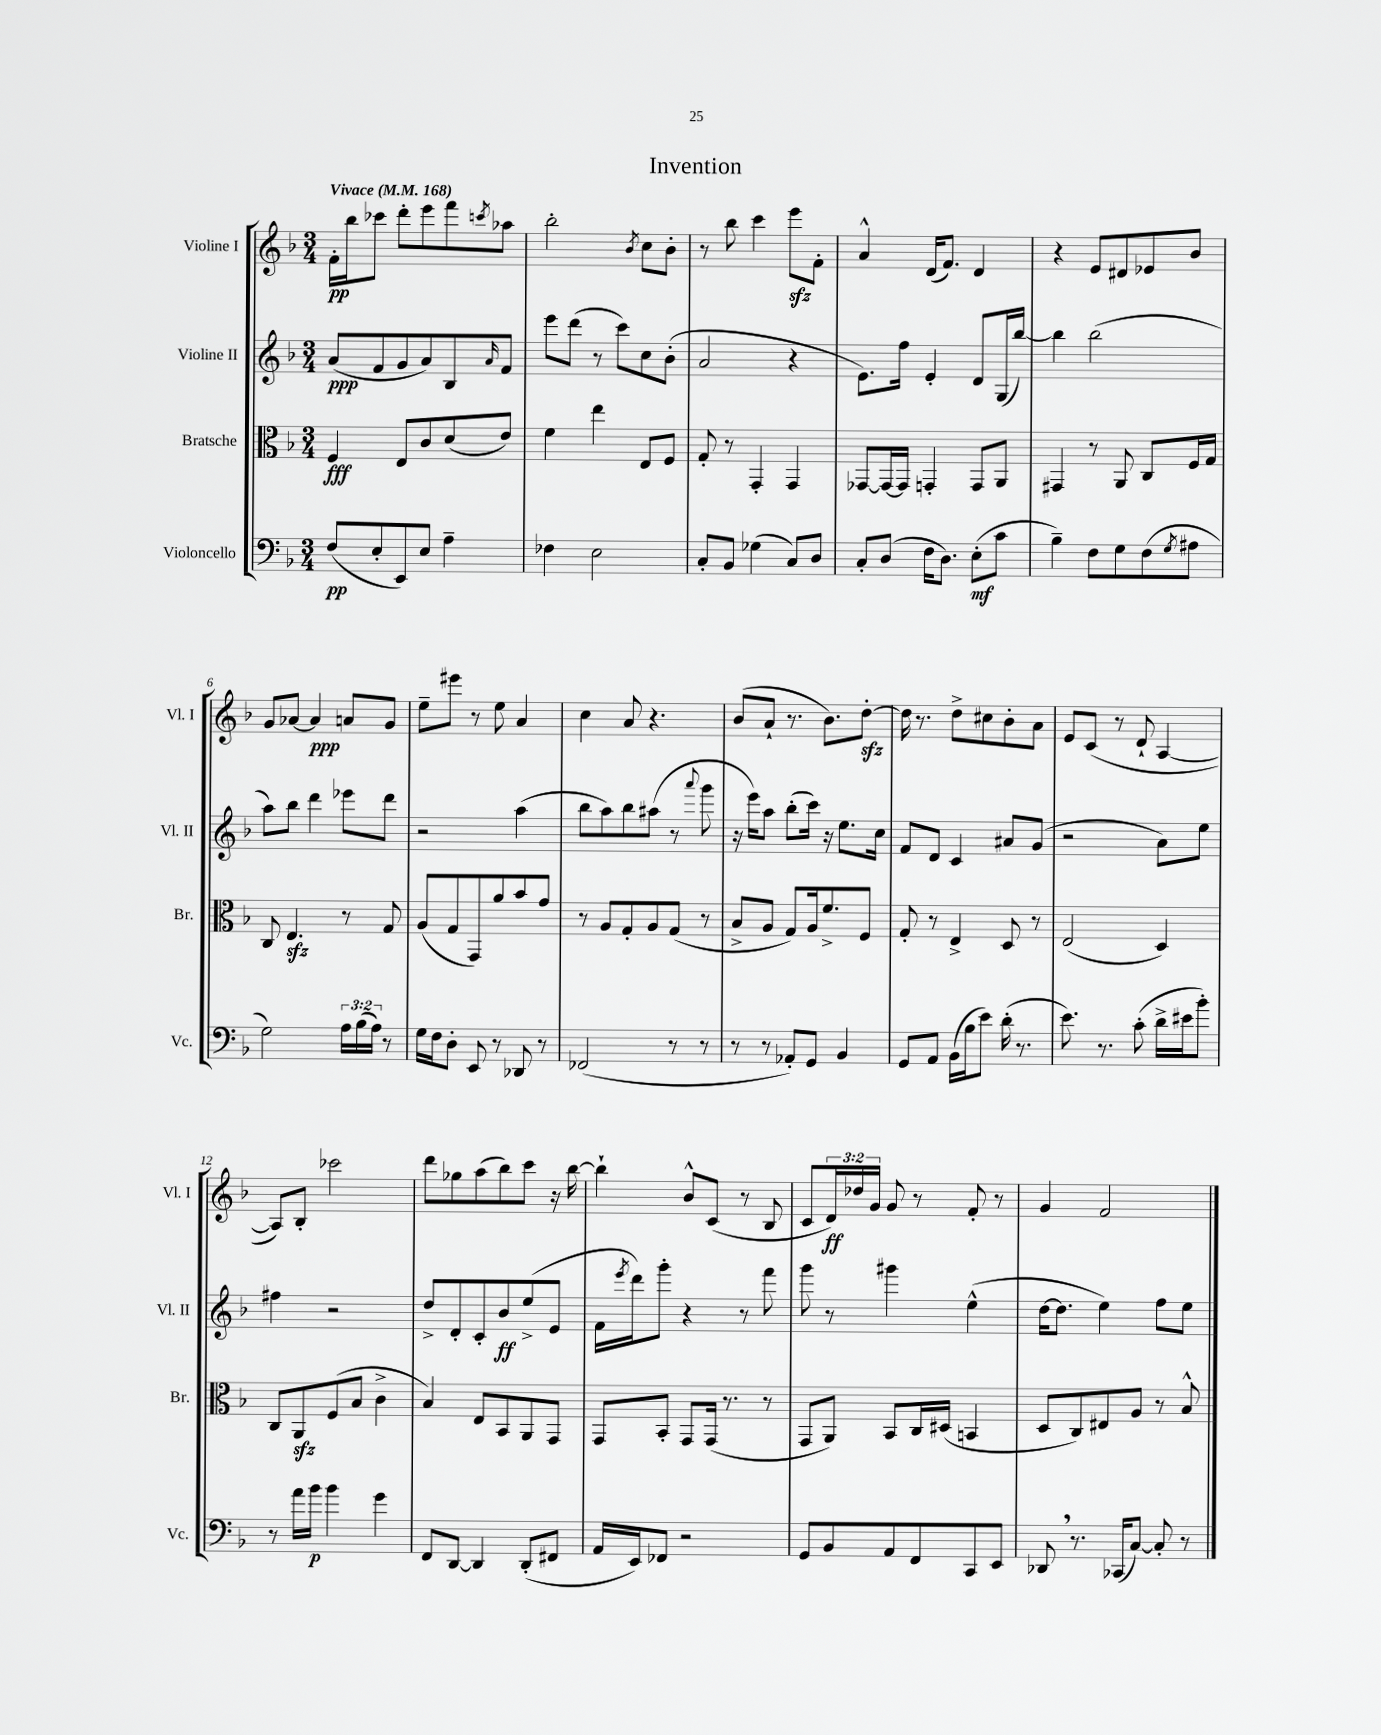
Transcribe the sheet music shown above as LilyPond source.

\header { title = "Invention" }
<<
\new StaffGroup <<
\new Staff = "s0" \with { instrumentName = "Violine I" shortInstrumentName = "Vl. I" } {
    \clef treble \key f \major \numericTimeSignature \time 3/4 \override Staff.TupletNumber.text = #tuplet-number::calc-fraction-text \tempo "Vivace" 4 = 168
    f'16-.\pp bes''16 ces'''8 d'''8-. e'''8 f'''8 \acciaccatura { c'''8 } aes''8 |
    bes''2-. \acciaccatura { bes'8 } c''8 bes'8-. |
    r8 bes''8 c'''4 e'''8\sfz f'8-. |
    a'4-^ d'16( f'8.) d'4 |
    r4 e'8 dis'8 ees'8 bes'8 |
    g'8 aes'8~ aes'4\ppp a'8 g'8 |
    e''8-- eis'''8 r8 e''8 a'4 |
    c''4 a'8 r4. |
    bes'8( a'8-! r8. bes'8.) d''8~-.\sfz |
    d''16 r8. d''8-> cis''8 bes'8-. a'8 |
    e'8 c'8( r8 d'8-! a4~ |
    a8) bes8-. ces'''2 |
    d'''8 ges''8 a''8( bes''8) c'''8 r16 bes''16~ |
    bes''4-! bes'8-^ c'8( r8 bes8 |
    c'8 \tuplet 3/2 { d'16\ff) des''16 g'16 } g'8 r8 f'8-. r8 |
    g'4 f'2 \bar "|." |
}
\new Staff = "s1" \with { instrumentName = "Violine II" shortInstrumentName = "Vl. II" } {
    \clef treble \key f \major \numericTimeSignature \time 3/4
    a'8\ppp( f'8 g'8 a'8) bes8 \grace { a'16 } f'8 |
    e'''8 d'''8( r8 c'''8) c''8 bes'8-.( |
    a'2 r4 |
    e'8.) f''16 e'4-. d'8 g16( bes''16~) |
    bes''4 bes''2( |
    a''8) bes''8 d'''4 ees'''8 d'''8 |
    r2 a''4( |
    bes''8 a''8) bes''8 ais''8( r8 \appoggiatura { a'''8 } g'''8 |
    r16 e'''16) a''8 bes''8-.( c'''16) r16 e''8. c''16 |
    f'8 d'8 c'4 ais'8 g'8( |
    r2 a'8) e''8 |
    fis''4 r2 |
    d''8-> d'8-. c'8-. bes'8\ff e''8->( e'8 |
    f'16 \acciaccatura { e'''8 } d'''16) g'''8-. r4 r8 f'''8 |
    g'''8 r8 gis'''4 e''4-^( |
    d''16~ d''8. e''4) f''8 e''8 \bar "|." |
}
\new Staff = "s2" \with { instrumentName = "Bratsche" shortInstrumentName = "Br." } {
    \clef alto \key f \major \numericTimeSignature \time 3/4
    f4\fff e8 c'8 d'8( e'8) |
    f'4 e''4 e8 f8 |
    g8-. r8 g,4-. g,4 |
    ges,8~ ges,16~ ges,16 g,4-. g,8 a,8 |
    gis,4 r8 a,8 c8 f16 g16 |
    c8 e4.\sfz r8 g8 |
    a8( g8 g,8) a'8 bes'8 g'8 |
    r8 a8 g8-. a8 g8( r8 |
    bes8-> a8 g8) a16 f'8.-> f8 |
    g8-. r8 e4-> d8 r8 |
    e2( d4) |
    c8 a,8\sfz f8( bes8 c'4-> |
    bes4) e8 bes,8 a,8 g,8 |
    g,8 bes,8-. g,8 g,16( r8. r8 |
    g,8 a,8) bes,8 c16 dis16( b,4 |
    d8 c8) eis8 a8 r8 bes8-^ \bar "|." |
}
\new Staff = "s3" \with { instrumentName = "Violoncello" shortInstrumentName = "Vc." } {
    \clef bass \key f \major \numericTimeSignature \time 3/4 \override Staff.TupletNumber.text = #tuplet-number::calc-fraction-text
    f8\pp( e8-. e,8) e8 a4-- |
    fes4 e2 |
    c8-. bes,8 ges4( c8) d8 |
    c8-. d8( f16 d8.) e8-.\mf( c'8 |
    bes4--) f8 g8 f8( \acciaccatura { g8 } ais8 |
    g2) \tuplet 3/2 { a16 bes16( a16) } r8 |
    g16 f16 d8-. e,8 r8 des,8 r8 |
    fes,2( r8 r8 |
    r8 r8 aes,8-.) g,8 bes,4 |
    g,8 a,8 bes,16( bes16 e'8) d'16-.( r8. |
    e'8.) r8. c'8-.( d'16-> eis'16 bes'8-.) |
    r8 a'16 bes'16\p bes'4 g'4 |
    f,8 d,8~ d,4 d,8-.( fis,8 |
    a,16 e,16) fes,8 r2 |
    g,8 bes,8 a,8 f,8 c,8 e,8 |
    des,8 \breathe r8. ces,16( c8~) c8-. r8 \bar "|." |
}
>>
>>
